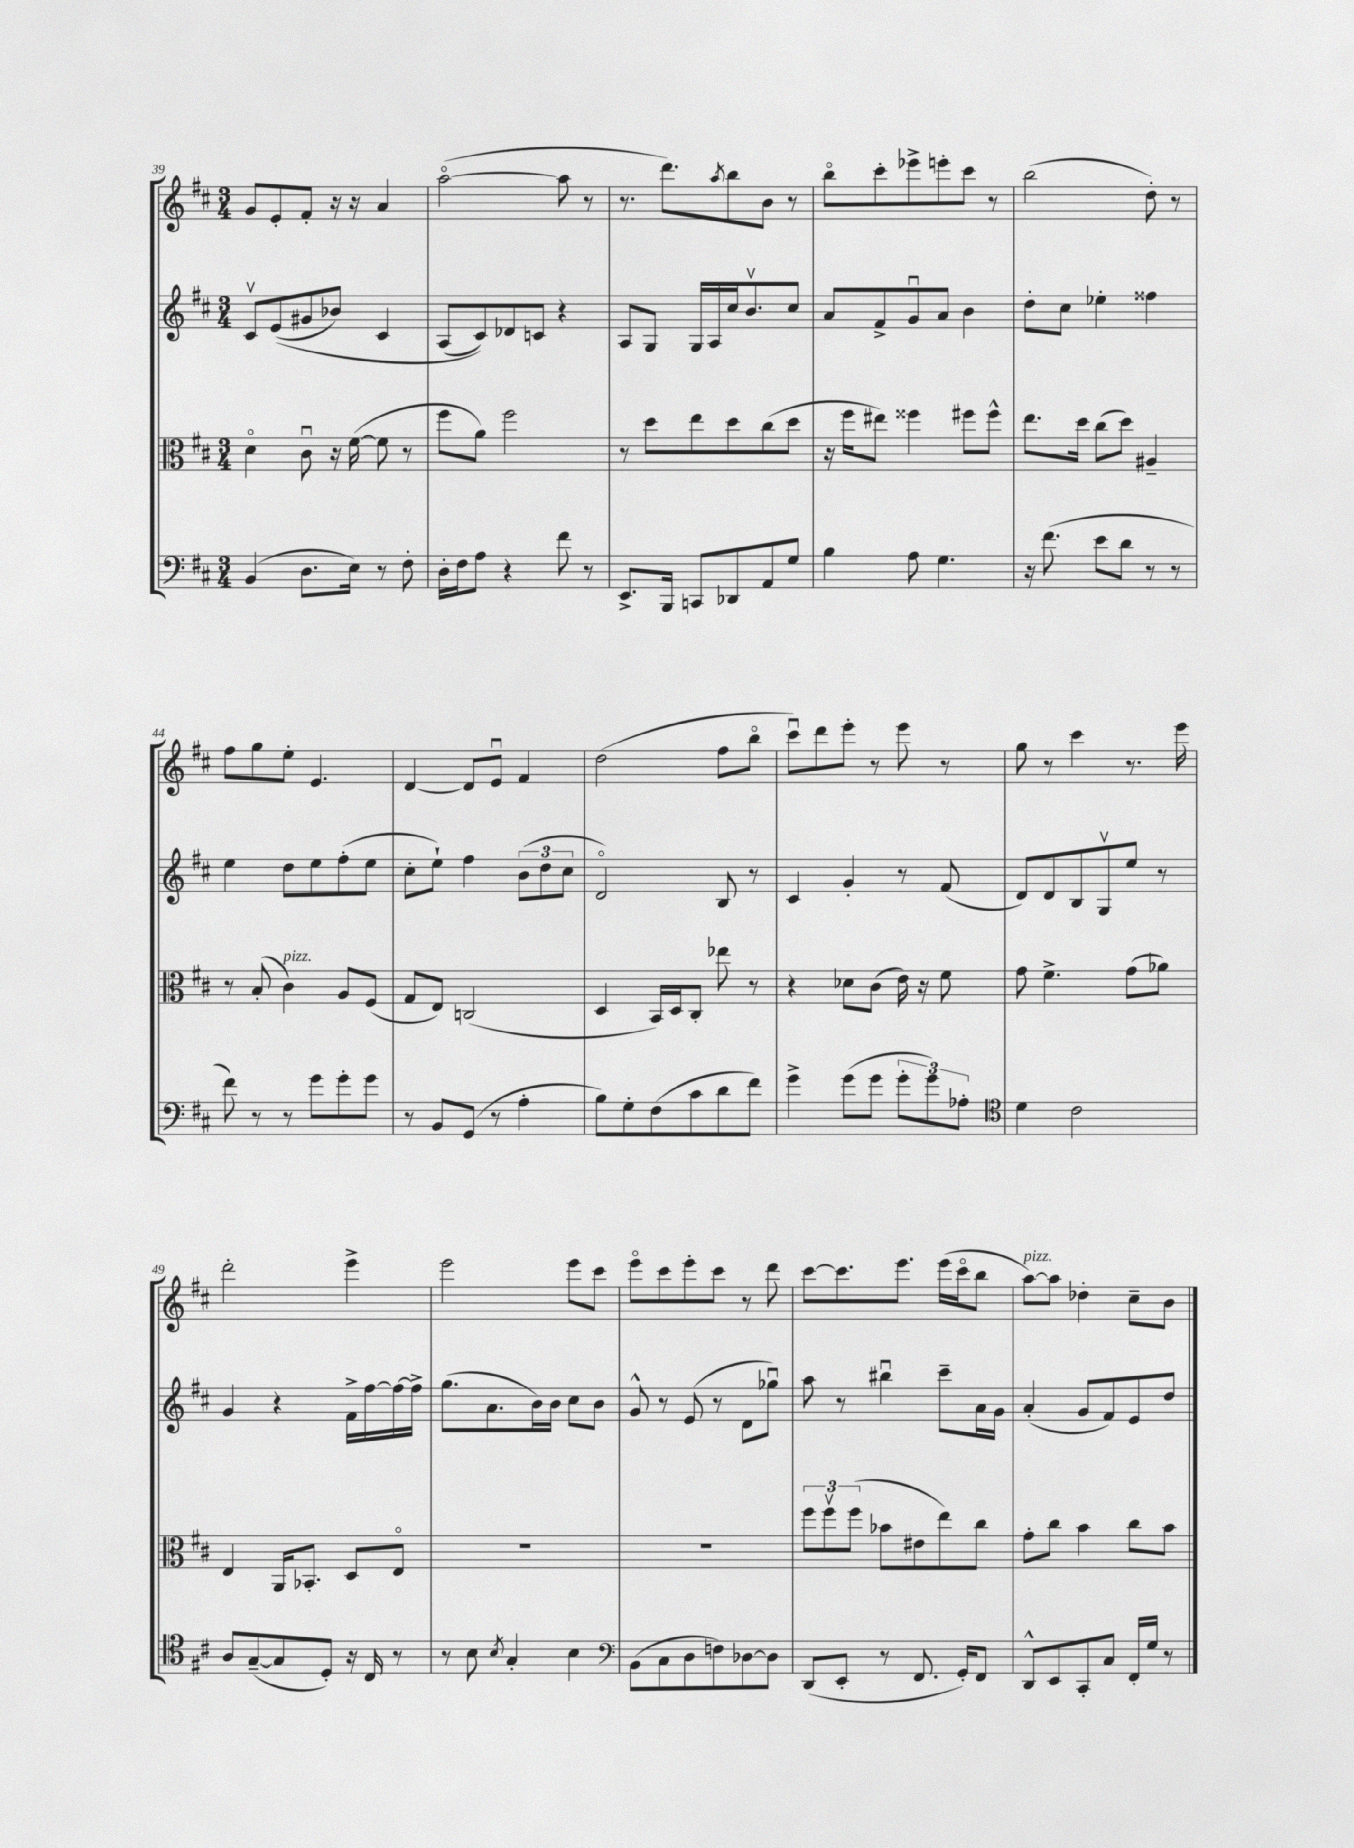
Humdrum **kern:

**kern	**kern	**kern	**kern
*part4	*part3	*part2	*part1
*staff4	*staff3	*staff2	*staff1
*clefF4	*clefC3	*clefG2	*clefG2
*k[f#c#]	*k[f#c#]	*k[f#c#]	*k[f#c#]
*M3/4	*M3/4	*M3/4	*M3/4
=39	=39	=39	=39
(4BB/	4d\	8c#v/L	8g/L
.	.	((8e/	8e'/
8.D\L	8c#u\	8g#X/	8f#'/J
.	16r	8b-X/J)	16r
16E\Jk)	([16f#\	.	16r
8r	8f#\]	4c#/	4a/
8F#'\	8r	.	.
=40	=40	=40	=40
16D'\LL	8ff#\L	(8A/L	([2aa\
16F#\J	.	.	.
8A\J	8a\J)	8c#/))	.
4r	2ff#\	8d-X/	.
.	.	8cn/J	.
8f#\	.	4r	8aa\]
8r	.	.	8r
=41	=41	=41	=41
8.EE^/L	8r	8A/L	8.r
.	8dd\L	8G/J	.
16BBB/Jk	.	.	8.ddd\L)
8CCn/L	8ee\	16G/LL	.
.	.	16A/	.
.	.	.	8qaa/
8DD-X/	8dd\	16cc#/J	8bb\
.	.	8.bv/	.
8AA/	(8cc#\	.	8b\J
8G/J	8dd\J	8cc#/J	8r
=42	=42	=42	=42
4B\	16r	8a/L	8bb\L
.	16ff#\KL	.	.
.	8ee#X\J)	8f#^/	8ccc#'\
8A\	4ff##X\	8gu/	8eee-X^\
4.G\	.	8a/J	8eeen'\
.	8ff#X\L	4b\	8ccc#\J
.	8ff#^^\J	.	8r
=43	=43	=43	=43
16r	8.ee\L	8dd'\L	(2bb\
(8.f#\	.	.	.
.	.	8cc#\J	.
.	16dd\Jk	.	.
8e\L	(8cc#\L	4ee-X'\	.
8d\J	8dd\J)	.	.
8r	4A#X~/	4ff##X\	8dd'\)
8r	.	.	8r
!!LO:LB:g=z
=44	=44	=44	=44
8f#\)	8r	4ee\	8ff#\L
8r	(8B'/	.	8gg\
!	!LO:TX:a:i:t=pizz.	!	!
8r	4c#\)	8dd\L	8ee'\J
8g\L	.	8ee\	4.e/
8g'\	8A/L	(8ff#'\	.
8g\J	(8F#/J	8ee\J	.
=45	=45	=45	=45
8r	8G/L	8cc#'\L	[4d/
8BB/L	8E/J)	8ee`\J)	.
(8GG/J	(2Cn/	4ff#\	8d/L]
8r	.	.	8eu/J
4A'\	.	(12b\L	4f#/
.	.	12dd\	.
.	.	12cc#\J	.
=46	=46	=46	=46
8B\L)	4D/	2d/)	(2dd\
8G'\	.	.	.
(8F#\	16BB/LL)	.	.
.	16D/J	.	.
8c#\	8C#'/J	.	.
8d\	8ee-X\	8B/	8ff#\L
8f#\J)	8r	8r	8bb\J
=47	=47	=47	=47
4g^\	4r	4c#/	8ccc#u\L)
.	.	.	8ddd\
(8g\L	8d-X\L	4g'/	8eee'\J
8g\J	(8c#\J	.	8r
12g'\L	16e\)	8r	8eee\
.	16r	.	.
12g\)	.	.	.
.	8f#\	(8f#/	8r
12A-X'\J	.	.	.
=48	=48	=48	=48
*clefC4	*	*	*
4d\	8g\	8d/L)	8gg\
.	4.f#^\	8d/	8r
2c#\	.	8B/	4ccc#\
.	.	8Gv/	.
.	(8g\L	8ee/J	8.r
.	8a-X\J)	8r	.
.	.	.	16eee\
!!LO:LB:g=z
=49	=49	=49	=49
8A/L	4E/	4g/	2ddd'\
([8G~/	.	.	.
8G/]	16AA/KL	4r	.
.	8.BB-X'/J	.	.
8D'/J)	.	.	.
16r	8D/L	16f#^\LL	4eee^\
16C#/	.	[16ff#\	.
8r	8E/J	16ff#\_	.
.	.	16ff#^\JJ]	.
=50	=50	=50	=50
8r	2.r	(8.gg\L	2eee\
8B\	.	.	.
.	.	8.a\	.
8qB/	.	.	.
4G'/	.	.	.
.	.	16b\L)	.
.	.	16b\JJ	.
4B\	.	8cc#\L	8eee\L
.	.	8b\J	8ccc#\J
=51	=51	=51	=51
*clefF4	*	*	*
(8BB\L	2.r	8g^^/	8eee\L
8C#\	.	8r	8ccc#\
8D\	.	(8e/	8eee'\
8Fn\)	.	8r	8ccc#\J
[8D-X\	.	8d\L	8r
8D-\J]	.	8gg-Xu\J)	8ddd\
=52	=52	=52	=52
(8DD/L	12ff#\L	8aa\	[8ccc#\L
.	12ff#v\	.	.
8EE'/J	.	8r	8.ccc#\]
.	(12ff#\J	.	.
8r	8b-X\L	4bb#Xu\	.
.	.	.	8.eee\J
8.FF#/	8e#X\	.	.
.	8ee\)	8ccc#~\L	(16eee\LL
16GG'/KL)	.	.	16ccc#\J
8FF#/J	8cc#\J	16a\L	8bb\J
.	.	16g\JJ	.
=53	=53	=53	=53
!	!	!	!LO:TX:a:i:t=pizz.
8DD^^/L	8g'\L	(4a'/	[8aa\L)
8EE/	8cc#\J	.	8aa\J]
8CC#'/	4b\	8g/L	4dd-X'\
8C#/J	.	8f#/)	.
16FF#'/LL	8cc#\L	8e/	8cc#~\L
16G/JJ	.	.	.
8r	8b\J	8dd/J	8b\J
==	==	==	==
*-	*-	*-	*-
